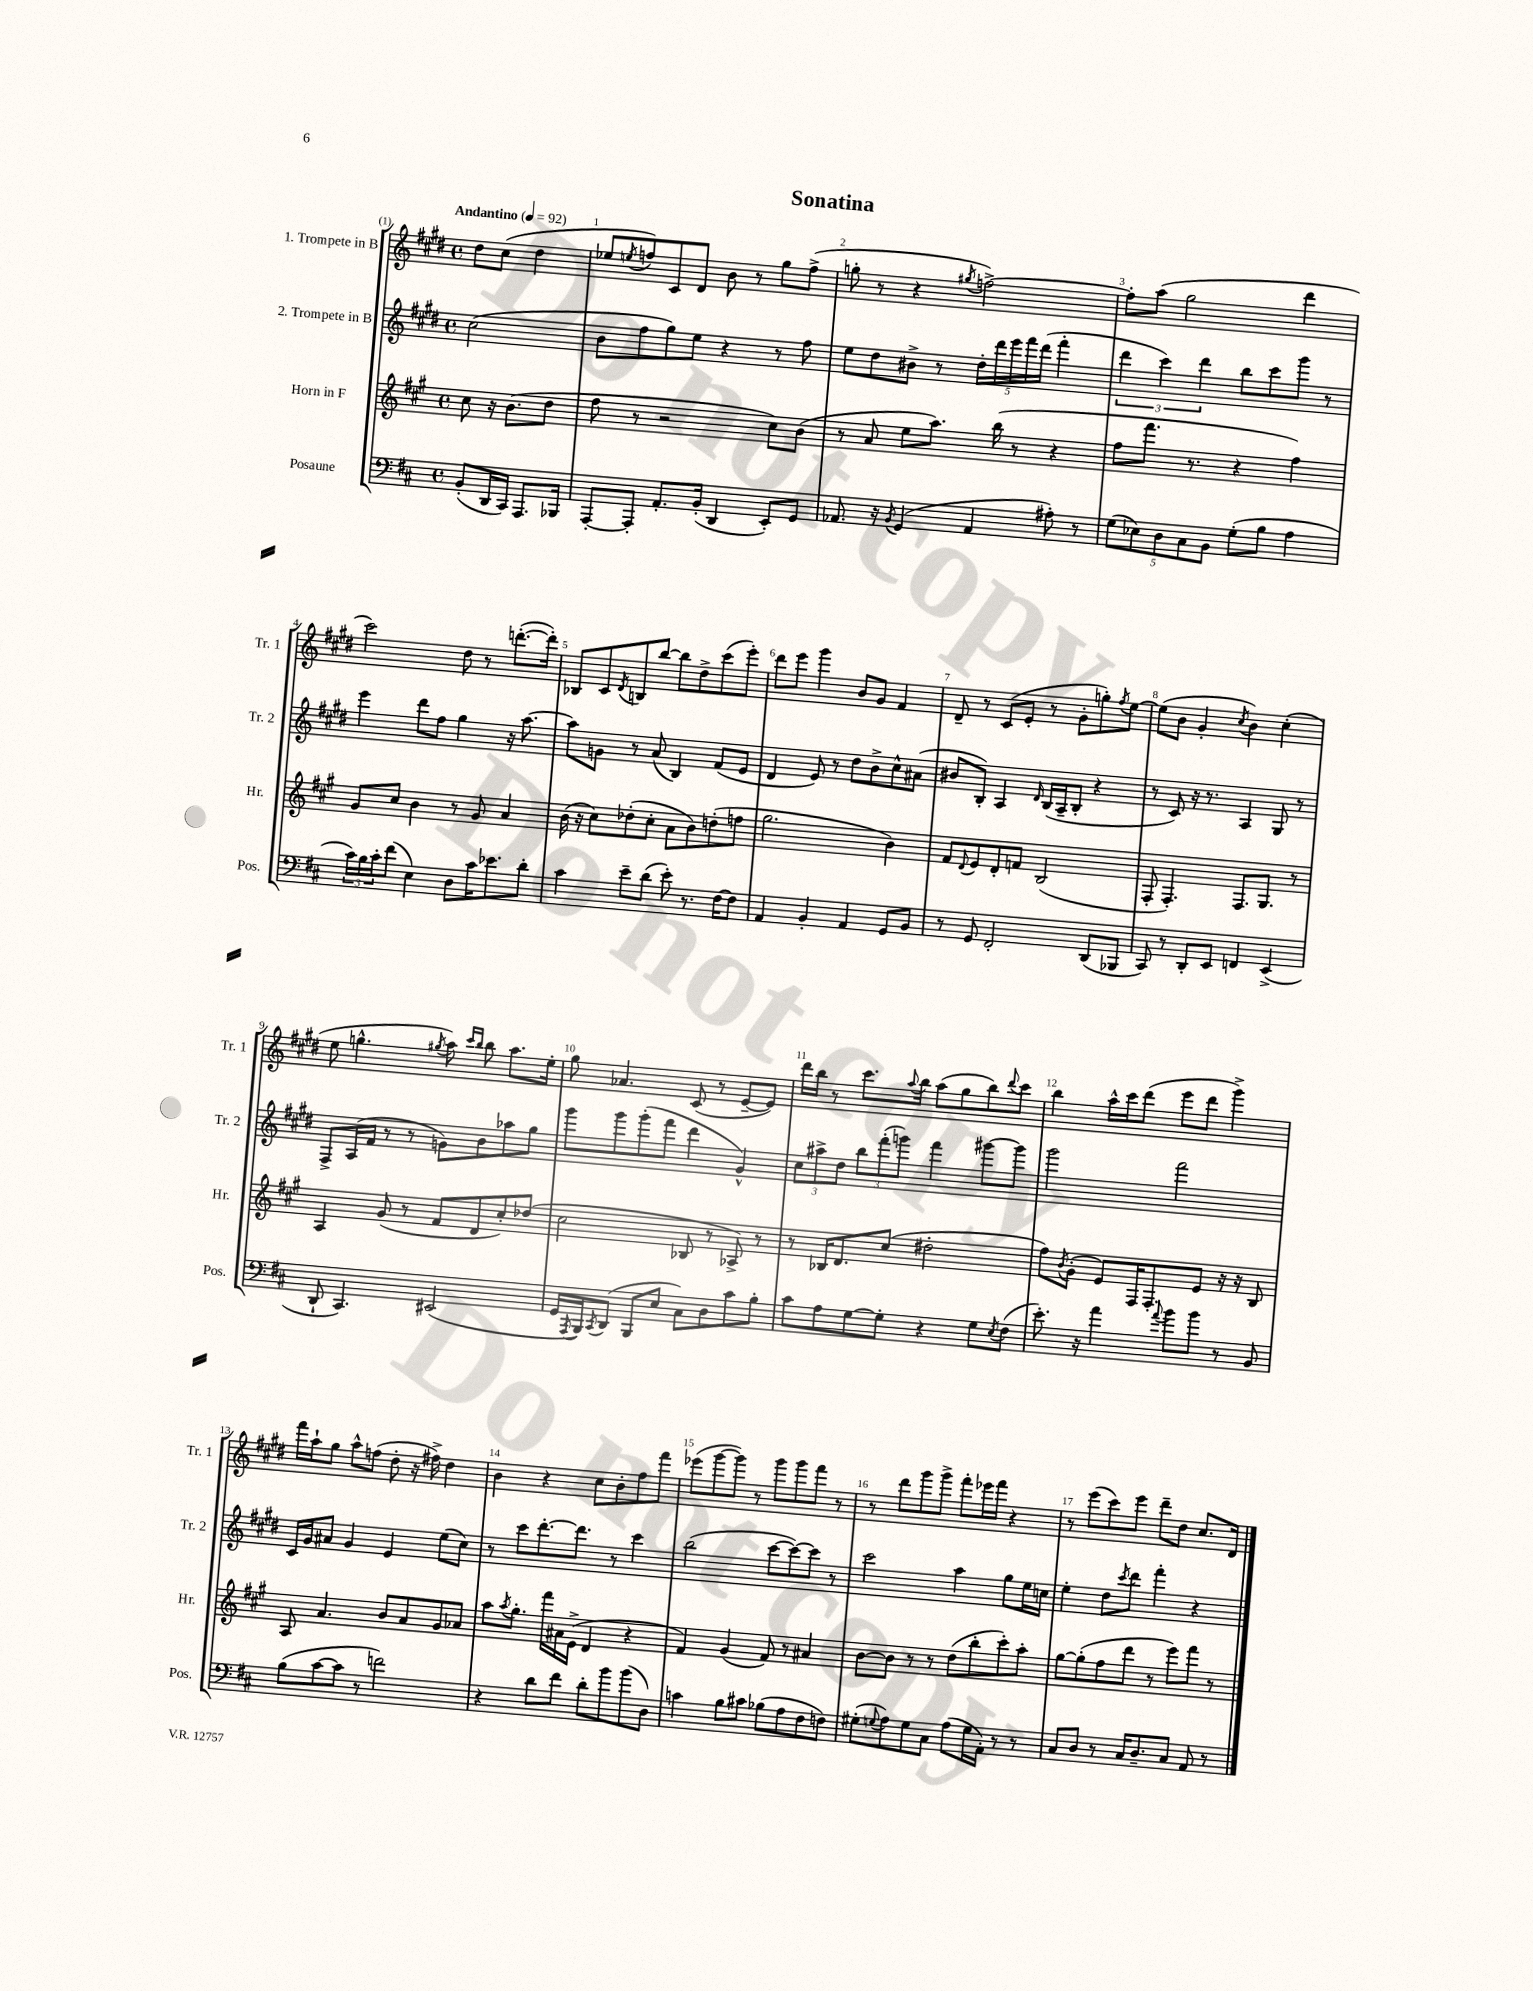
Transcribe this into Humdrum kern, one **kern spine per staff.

**kern	**kern	**kern	**kern
*part4	*part3	*part2	*part1
*staff4	*staff3	*staff2	*staff1
*I"Posaune	*I"Horn in F	*I"2. Trompete in B	*I"1. Trompete in B
*I'Pos.	*I'Hr.	*I'Tr. 2	*I'Tr. 1
*clefF4	*clefG2	*clefG2	*clefG2
*k[f#c#]	*k[f#c#g#]	*k[f#c#g#d#]	*k[f#c#g#d#]
*M4/4	*M4/4	*M4/4	*M4/4
*met(c)	*met(c)	*met(c)	*met(c)
*MM92	*MM92	*MM92	*MM92
=	=	=	=
!	!	!	!LO:TX:a:B:t=Andantino
(8BB'/L	8cc#\	(2cc#\	8dd#\L
16DD/L	16r	.	(8cc#\J
16CC#/JJ)	(8.b\L	.	.
8.AAA/L	.	.	4dd#\
.	8dd\J	.	.
16BBB-X/Jk	.	.	.
=1	=1	=1	=1
[8AAA'/L	8ff#\	8b\L	8ee-X/L
.	.	.	8qeen/
8AAA'/J]	8r	8ff#\	8ffn/)
8.AA'/L	2r	8gg#\)	8c#/
.	.	8ee\J	8d#/J
(16BB'/Jk	.	.	.
4DD/	.	4r	8b\
.	.	.	8r
8EE'/L)	8cc#\L)	8r	8gg#\L
8GG/J	(8b\J	8ff#\	(8ff^\J
=2	=2	=2	=2
8.AA-X/	8r	8ee\L	8ggn'\
.	8a/	8dd#\	8r
16r	.	.	.
8qBB/	.	.	.
(4GG/	8ee\L	8b#X^\J	4r
.	8.aa\J)	8r	.
.	.	.	8qgg#X/
4AA-/	.	20dd#'\LL	[2ffn^\)
.	.	20ddd#\	.
.	(16bb\	.	.
.	.	20eee\	.
.	8r	.	.
.	.	20fff#\	.
.	.	(20ddd#\JJ	.
8A#X'\)	4r	4fff#'\	.
8r	.	.	.
=3	=3	=3	=3
(10G\L	8ff#\L	6ddd#\	8ff'\L]
10E-X\)	.	.	.
.	8.fff#\J	.	(8aa\J
.	.	6ccc#\)	.
10D\	.	.	.
.	.	.	2gg#\
10C#\	.	.	.
.	8.r	.	.
.	.	6ddd#\	.
10BB\J	.	.	.
(8G'\L	4r	8bb\L	.
8B\J	.	8ccc#\	.
4A\	4ff#\)	8ggg#\J	4ddd#\
.	.	8r	.
!!LO:LB:g=z
=4	=4	=4	=4
24c#\LL)	8g#/L	4eee\	2ccc#\)
24B\	.	.	.
24c#'\J	.	.	.
(8f#\J	8cc#/J	.	.
4E\)	4b\	8ddd#\L	.
.	.	8ff#\J	.
8D\L	8r	4gg#\	8dd#\
16c#\K	8g#/	.	8r
8.e-X\	.	.	.
.	4a/	16r	([8.dddn'\L
.	.	[8.aa\	.
8d'\J	.	.	.
.	.	.	16ddd'\Jk])
=5	=5	=5	=5
4c#\	(16b\	8aa\L]	8B-X/L
.	16r	.	.
.	8cc#\L)	8gn\J	8c#/
.	.	.	8qd#/
8e~\L	(8dd-X'\	8r	8Bn/
(8d\J	8cc#'\J	(8a/	[8bb/J
8e'\)	8a\L	4B/)	8bb\L]
8.r	8b\)	.	8dd#^\
.	(8ddn'\	(8f#/L	(8ccc#\
[16F#\KL	.	.	.
8F#\J]	8ffn\J	8e/J	8eee'\J)
=6	=6	=6	=6
4AA/	2.gg#\	4d#/	8ddd#\L
.	.	.	8eee\J
4BB'/	.	8e/)	4ggg#\
.	.	8r	.
4AA/	.	8dd#\L	8b/L
.	.	8b^\	8g#/J
8GG/L	4b\)	8cc#^^\	4f#/
8BB/J	.	(8a#X\J	.
=7	=7	=7	=7
8r	8f#/L	8b#X/L	8d#~/
.	8qqd/	.	.
8GG/	8e/	8B'/J)	8r
2FF#'/	8d'/	4A/	(8c#/L
.	8fn/J	.	8e'/J
.	.	16qqd#/	.
.	(2B/	(16B/LL	8r
.	.	16A~/J	.
.	.	8B'/J	8g#'\L
(8DD/L	.	4r	8ggn'\)
.	.	.	8qff#/
8BBB-X/J	.	.	[8ee\J
=8	=8	=8	=8
8CC#/)	8F#'/	8r	(8ee\L]
8r	4.F#'/)	8c#/)	8b\J
8DD'/L	.	16r	4g#'/
.	.	8.r	.
8EE/J	.	.	.
.	.	.	8qcc#/
4FFn/	8.F#/L	4A/	4b\)
.	8.G#/J	.	.
(4EE^/	.	8G#/	(4cc#'\
.	8r	8r	.
!!LO:LB:g=z
=9	=9	=9	=9
8DD`/	4A/	8F#^/L	8ee\
4.CC#/)	.	(16A/L	4.ggn^^\
.	.	16f#/JJ	.
.	(8g#/	8r	.
.	8r	8r	.
.	.	.	8qgg#X/
(2EE#X/	8f#/L	8gn\L)	8aa\)
.	.	.	16qqccc#/LL
.	.	.	16qqbb/JJ
.	8d/	8b\	8bb\
.	8cc#'/)	8aa-X\	8.aa\L
.	(8dd-X/J	8gg#\J	.
.	.	.	16ee'\Jk
=10	=10	=10	=10
16GG/LL	2cc#\	8ggg#\L	8gg#\
8qAAA/	.	.	.
16BBB/J)	.	.	.
8qCC#/	.	.	.
(8DD/J	.	8ggg#\	4.a-X/
8BBB/L	.	(8ggg#'\	.
8E/J	.	8fff#\J	.
8C#\L)	8B-X/	4ddd#\	(8c#/
8D\	8r	.	8r
8c#\	8A-X^/)	4g#^^/)	[8e~/L
8B'\J	8r	.	8e/J])
=11	=11	=11	=11
8c#\L	8r	12cc#\L	16ddd#\LL
.	.	.	16bb\JJ
.	.	12aa#X^\	.
8A\	16B-X/KL	.	8r
.	.	12dd#\J	.
.	8.d/	.	.
[8G\	.	12bb\L	8.ccc#\L
.	.	(12fff#'\	.
8G'\J]	(8cc#/J	.	.
.	.	12gggn\J)	.
.	.	.	8qqaa/
.	.	.	16bb\Jk
4r	2dd#X'\	4fff#\	(8aa\L
.	.	.	8gg#\
8G\L	.	[8ggg#X\L	8bb\)
8qE/	.	.	8qqddd#/
(8F#\J	.	8ggg#\J]	8ccc#\J
=12	=12	=12	=12
8.e'\)	8ff#\L)	2ggg#\	4bb\
.	8qb/	.	.
.	(8g#'\J	.	.
16r	.	.	.
4a\	8e/L)	.	16aa^^\LL
.	.	.	16ccc#\J
.	16F#/K	.	(8ddd#\J
.	8.F#'/	.	.
8qqa/	.	.	.
8b\L	.	2fff#\	8eee\L
8b\J	8e/J	.	8ddd#\J
8r	16r	.	4ggg#^\)
.	16r	.	.
8BB/	8B/	.	.
!!LO:LB:g=z
=13	=13	=13	=13
(8B\L	8A/	16c#/LL	16fff#\LL
.	.	16g#/J	16aa`\J
[8c#\	4.a/	8a#X/J	8gg#\J
8c#\J]	.	4g#/	8aa^^\L
8r	.	.	(8ffn\J
2fn\)	8b/L	4e/	8dd#'\
.	8a/	.	16r
.	.	.	16ff#X^\)
.	8g#/	(8ee\L	4dd#\
.	8a-X/J	8cc#\J)	.
=14	=14	=14	=14
4r	8aa\L	8r	4b\
.	8qaa/	.	.
.	8.gg#'\J	8ccc#\L	.
8d\L	.	[8.ddd#'\	4r
.	16fff#\LL	.	.
8f#\J	16a#X\	.	.
.	(16e^\JJ	8.ddd#\J]	.
8d'\L	4d/	.	8cc#\L
8b\	.	8r	8b'\
(8b\	4r	4ccc#\	8ff#\
8D\J)	.	.	8fff#\J
=15	=15	=15	=15
4cn\	4f#/)	(2bb\	(8eee-X\L
.	.	.	[8ggg#\
8B\L	(4g#/	.	8ggg#\J])
8c#X\J	.	.	8r
(8B-X\L	8f#/)	[8ccc#\L	8ggg#\L
8A\	8r	8ccc#\_)	8ggg#\
8F#\	4a#X/	8ccc#\J]	8fff#\J
8Fn\J)	.	8r	8r
=16	=16	=16	=16
(8G#X'\L	[8b\L	2ccc#\	8r
8qqGn/	.	.	.
8A\)	8b\J]	.	8ddd#\L
8G\	8r	.	8ggg#\
8C#\J	8r	.	8ggg#^\J
(8A\L	(8dd\L	4aa\	8fff#'\L
16G\L	8bb'\	.	16eee-X\L
16AA'\JJ)	.	.	16fff#\JJ
8r	8ccc#'\)	8gg#\L	4r
8r	8aa'\J	16ee\L	.
.	.	16ccn\JJ	.
=17	=17	=17	=17
8C#/L	[8gg#\L	4ee'\	8r
8D/J	(8gg#'\]	.	(8eee\L
8r	8ff#\	8dd#\L	8ccc#\)
.	.	8qccc#/	.
16C#/KL	8ddd\J	8ddd#\J	8eee\J
8.D~/	.	.	.
.	8r	4fff#'\	8ddd#~\L
8C#/J	8eee\L)	.	8dd#\J
8AA/	8fff#\J	4r	8.cc#/L
8r	8r	.	.
.	.	.	16d#/Jk
==	==	==	==
*-	*-	*-	*-
